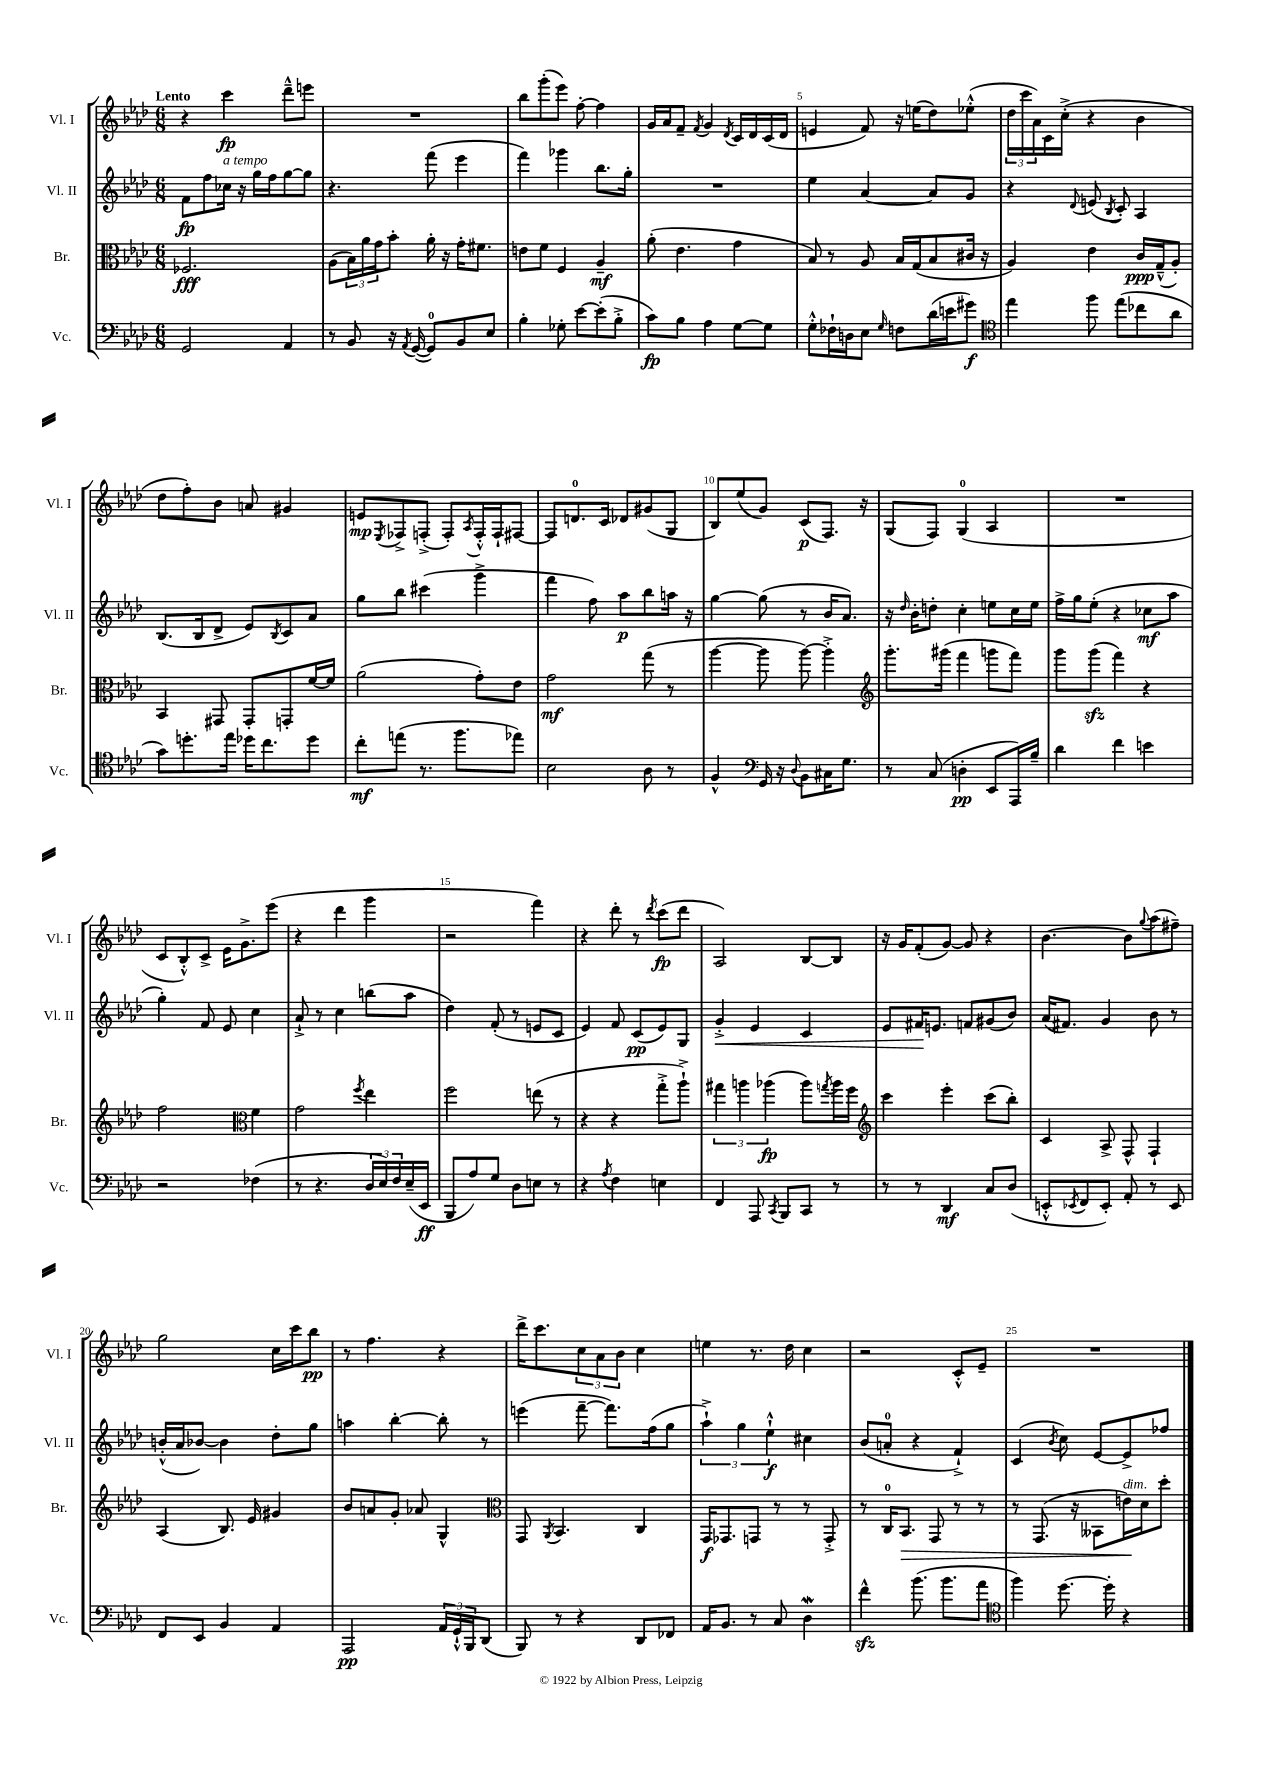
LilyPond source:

<<
\new StaffGroup <<
\new Staff = "s0" \with { instrumentName = "Vl. I" shortInstrumentName = "Vl. I" } {
    \clef treble \key aes \major \numericTimeSignature \time 6/8 \tempo "Lento"
    r4 c'''4\fp des'''8---^ e'''8 |
    R2. |
    bes''8 g'''8-.( ees'''8) f''8~-. f''4 |
    g'16 aes'16 f'8-- \acciaccatura { f'8 } g'4 \acciaccatura { des'8 } c'16 des'16 c'16( des'16 |
    e'4 f'8) r16 e''16( des''8) ees''8-.-^( |
    \tuplet 3/2 { des''16 c'''16 aes'16) } c'16 c''16-.->( r4 bes'4 |
    des''8 f''8-.) bes'8 a'8 gis'4 |
    e'8\mp \acciaccatura { ees8 } fes8-> f8-.->( f8-.) \acciaccatura { aes8 } f16-.-^ f16-! fis8~ |
    fis8 d'8.-0 c'16 des'8 gis'8( g8 |
    bes8) ees''8( g'8) c'8\p( f8.) r16 |
    g8( f8) g4-0( aes4 |
    R2. |
    c'8 bes8-.-^) c'8-> ees'16 g'8.-> ees'''8( |
    r4 des'''4 g'''4 |
    r2 f'''4) |
    r4 des'''8-. r8 \acciaccatura { des'''8 } c'''8\fp( des'''8 |
    aes2) bes8~ bes8 |
    r16 g'16 f'8-.( g'8~) g'8 r4 |
    bes'4.~ bes'8 \appoggiatura { g''8 } aes''8( fis''8--) |
    g''2 c''16 c'''16 bes''8\pp |
    r8 f''4. r4 |
    des'''16-> c'''8. \tuplet 3/2 { c''8 aes'8 bes'8 } c''4 |
    e''4 r8. des''16 c''4 |
    r2 c'8-.-^ ees'8-- |
    R2. \bar "|." |
}
\new Staff = "s1" \with { instrumentName = "Vl. II" shortInstrumentName = "Vl. II" } {
    \clef treble \key aes \major \numericTimeSignature \time 6/8
    f'8\fp f''8 ces''16^\markup { \italic "a tempo" } r16 g''16 f''16 g''8~ g''8 |
    r4. f'''8( ees'''4 |
    f'''4) ges'''4 bes''8. g''16-. |
    R2. |
    ees''4 aes'4~ aes'8 g'8 |
    r4 \appoggiatura { des'8 } e'8( \acciaccatura { bes8 } c'8-.) aes4 |
    bes8.( bes16 des'8-> ees'8) \acciaccatura { bes8 } c'8 aes'8 |
    g''8 bes''8 cis'''4( g'''4-> |
    f'''4 f''8) aes''8\p bes''8 a''16 r16 |
    g''4~ g''8( r8 bes'16 aes'8.) |
    r16 \grace { des''16 } bes'16-. d''8-. c''4-. e''8 c''16 e''16 |
    f''16-> g''16 ees''8-.( r4 ces''8\mf aes''8 |
    g''4-.) f'8 ees'8 c''4 |
    aes'8-!-> r8 c''4 b''8( aes''8 |
    des''4) f'8-.( r8 e'8 c'8 |
    ees'4) f'8 c'8\pp( ees'8) g8 |
    g'4-.->\< ees'4 c'4 |
    ees'8 fis'16\! e'8. f'8 gis'8( bes'8) |
    aes'16( fis'8.) g'4 bes'8 r8 |
    b'16-.-^( aes'16 bes'8~) bes'4 des''8-. g''8 |
    a''4 bes''4~-. bes''8-. r8 |
    e'''4( f'''8~-- f'''8.) f''16( g''8 |
    \tuplet 3/2 { aes''4-!->) g''4 ees''4-!-^\f } cis''4 |
    bes'8( a'8-0-. r4 f'4-!->) |
    c'4( \acciaccatura { bes'8 } c''8) ees'8~ ees'8-> fes''8 \bar "|." |
}
\new Staff = "s2" \with { instrumentName = "Br." shortInstrumentName = "Br." } {
    \clef alto \key aes \major \numericTimeSignature \time 6/8
    fes2.\fff |
    aes8( \tuplet 3/2 { bes16) aes'16 g'16 } bes'8-. aes'16-. r16 g'16-. fis'8. |
    e'8 f'8 f4 aes4--\mf |
    aes'8-.( ees'4. g'4 |
    bes8) r8 aes8 bes16 g16( bes8 cis'16 r16 |
    aes4) ees'4 c'16\ppp g16---^( aes8-.) |
    bes,4 gis,8 gis,8-. g,8-. f'16~ f'16 |
    aes'2( g'8-.) ees'8 |
    g'2\mf g''8( r8 |
    aes''4~ aes''8 aes''8~) aes''4-.-> |
    \clef treble g'''8.-. gis'''16( f'''4 g'''8 f'''8) |
    g'''8 g'''8\sfz( f'''4) r4 |
    f''2 \clef alto f'4 |
    g'2 \acciaccatura { f''8 } ees''4 |
    f''2 e''8( r8 |
    r4 r4 g''8-.-> aes''8-!->) |
    \tuplet 3/2 { gis''4 a''4 aes''4\fp( } aes''8) \acciaccatura { g''8 } aes''16 f''16 |
    \clef treble c'''4 ees'''4-. c'''8( bes''8-.) |
    c'4 aes8-> f8-^ f4-! |
    aes4( bes8.) ees'16 gis'4 |
    bes'8 a'8 g'8-. aes'8 g4-^ |
    \clef alto g,8 \acciaccatura { aes,8 } bes,4. c4 |
    g,16\f ges,8. g,8 r8 r8 g,8-.-> |
    r8 c16-0 bes,8.\> g,8 r8 r8 |
    r8 g,8.( r16 beses,8 e'16\!^\markup { \italic "dim." }) des'16 des''8-. \bar "|." |
}
\new Staff = "s3" \with { instrumentName = "Vc." shortInstrumentName = "Vc." } {
    \clef bass \key aes \major \numericTimeSignature \time 6/8
    g,2 aes,4 |
    r8 bes,8 r16 \acciaccatura { aes,8 } g,16~( g,8-0) bes,8 ees8 |
    bes4-. ges8-. ees'8~ ees'8-.( bes8-.-> |
    c'8\fp) bes8 aes4 g8~ g8 |
    g8-.-^ fes16-! d16 ees8 \grace { g16 } f8 des'16( e'16 gis'8\f) |
    \clef tenor ees''4 f''8 ees''8( ces''8 aes'8 |
    g'8) d''8.-. ees''16 des''16 c''8. des''8 |
    c''8-.\mf e''8( r8. f''8. ees''8) |
    bes2 aes8 r8 |
    f4-^ \clef bass g,16 r16 \appoggiatura { des8 } bes,8 cis16 g8. |
    r8 c8( d4-.\pp ees,8 aes,,16) bes16-- |
    des'4 f'4 e'4 |
    r2 fes4( |
    r8 r4. \tuplet 3/2 { des16 ees16) f16 } ees16--( ees,16\ff |
    bes,,8 aes8) g8 des8 e8 r8 |
    r4 \acciaccatura { aes8 } f4 e4 |
    f,4 aes,,8 \acciaccatura { c,8 } bes,,8 c,8 r8 |
    r8 r8 des,4\mf c8 des8( |
    e,8-.-^ \acciaccatura { ees,8 } f,8 ees,8-.) aes,8-. r8 ees,8 |
    f,8 ees,8 bes,4 aes,4 |
    aes,,2\pp \tuplet 3/2 { aes,16 g,16-!-^ bes,,16 } des,8( |
    bes,,8) r8 r4 des,8 fes,8 |
    aes,16 bes,8. r8 c8 des4\mordent |
    f'4-^\sfz bes'8.( bes'8. aes'8 |
    \clef tenor f''4) des''8.~ des''16-. r4 \bar "|." |
}
>>
>>
\layout { \context { \Score \override BarNumber.break-visibility = ##(#f #t #t) barNumberVisibility = #(every-nth-bar-number-visible 5) } }
